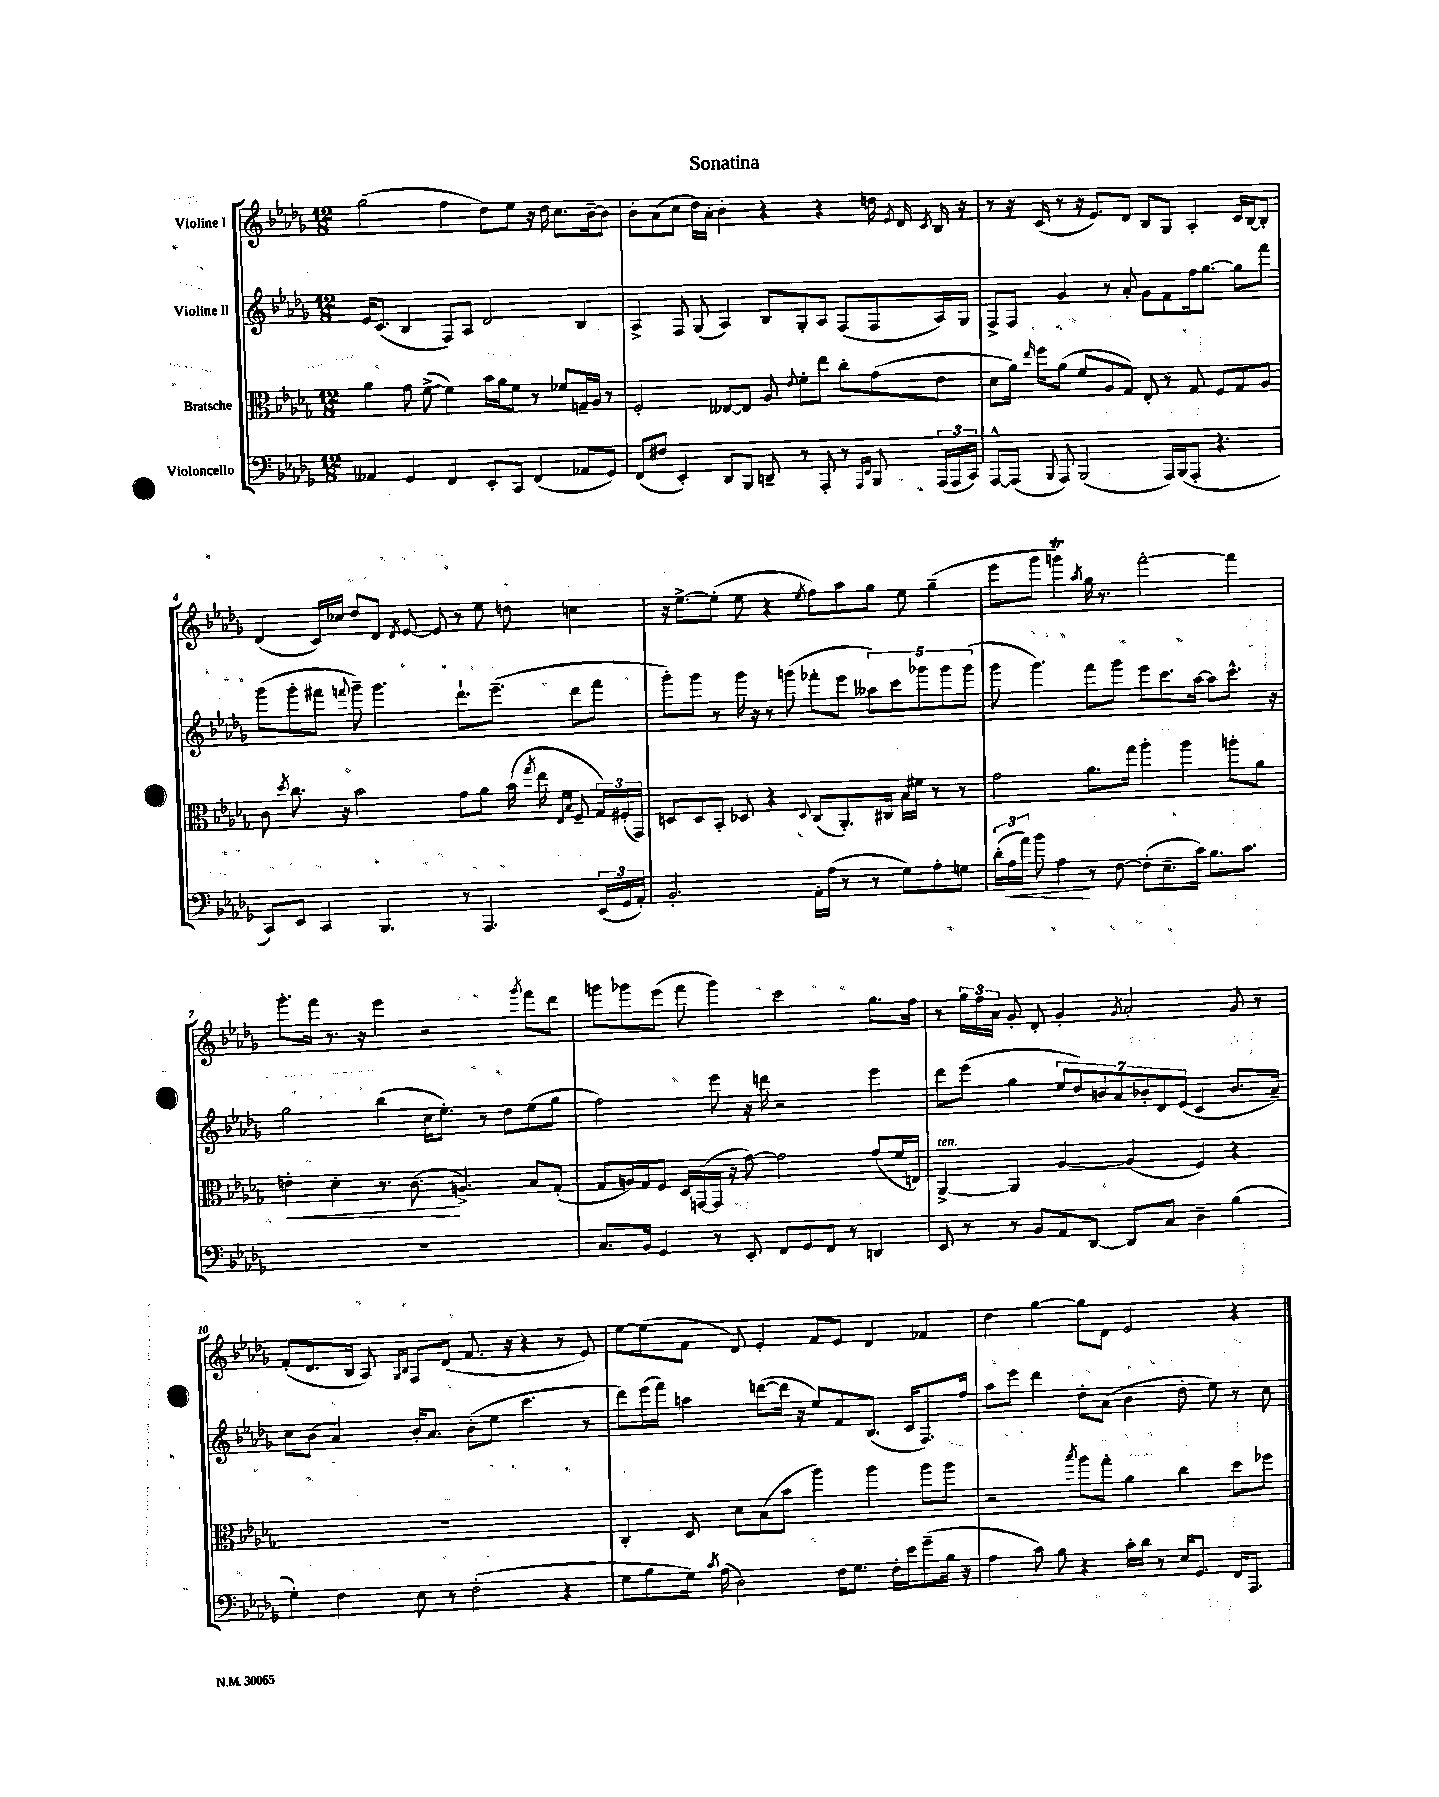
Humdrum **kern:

**kern	**kern	**kern	**kern
*staff4	*staff3	*staff2	*staff1
*clefF4	*clefC3	*clefG2	*clefG2
*k[b-e-a-d-g-]	*k[b-e-a-d-g-]	*k[b-e-a-d-g-]	*k[b-e-a-d-g-]
*M12/8	*M12/8	*M12/8	*M12/8
4AA--/	4a-\	16e-/LK	(2gg-\
.	.	(8.c/J	.
4GG-/	8g-\	4B-/	.
.	([8f^\	.	.
4FF/	4f\])	8F/L)	4ff\
.	.	8A-/J	.
8EE-'/L	16b-\LL	2d-/	8dd-\L)
.	16a-\J	.	.
8CC/J	8f\J	.	8ee-\J
(4FF/	8r	.	16r
.	.	.	16dd-\
.	8f-/L	.	8.cc\L
8AA-/L	16G~/L	4B-/	.
.	16A-/JJ	.	[16b-~\k
8GG-/J)	8r	.	8b-\]J
=	=	=	=
(8FF/L	2F'/	4A-^/	8b-'\L
8F#/J	.	.	(8a-\
4EE-'/)	.	8F/	8cc\J
.	.	(8G-/	16dd-\LL)
.	.	.	16a-'\JJ
8DD-/L	[8E--/L	4A-/)	4b-'\
8BBB-/J	8E--/]J	.	.
8DD~/	8A-/	8B-/L	4r
.	8qqe-/	.	.
8r	8f'\L	8G-'/	.
8AAA-'/	8ee-\J	8A-/J	4r
8r	8cc'\L	(8F/L	.
16qqAAA-/LL	.	.	.
16qqEE-/JJ	.	.	.
8BBB-/	(8g-\	8F/	16dd\
.	.	.	8qe-/
.	.	.	16d-/
.	.	.	8qc/
(24AAA-/LL	8e-\J	16A-/L)	16B-/
24AAA-/	.	.	.
.	.	16G-/JJ	16r
24CC/JJ)	.	.	.
=	=	=	=
[8AAA-^^/L	8d-\L	8F^/L	8r
(8AAA-/]J	16a-\Jk)	8F/J	16r
.	16qqee-/	.	.
.	16ff\LK	.	(16c/
8qqBBB-/	.	.	.
8AAA-/)	(8a-\J	4g-/	8r
(2BBB-/	8f/L	.	16r
.	.	.	8.e-/L)
.	8A-/	8r	.
.	8G-/J)	8a-'/	8d-/J
.	8E-'/	8g-\L	8B-/L
16AAA-/LL)	8r	8f\	8G-/J
(16BBB-/J	.	.	.
8AAA-'/J	8G-/	16ff\k	4A-'/
.	.	[8.gg-\J	.
4.r	8F/L	.	.
.	8G-/	8gg-\]L	16c/LL
.	.	.	[16B-/J
.	8A-/J	8fff\J	8B-'/]J
=	=	=	=
8CC/L)	8c\	(8ggg-\L	(4d-/
.	8qdd-/	.	.
8EE-/J	8.cc\	8ggg-'\	.
4CC/	.	8fff#\J	16c/LL)
.	16r	.	16cc-/JJ
.	.	8qqfff/	.
.	2b-\	8ggg-~\)	8dd-/L
4.BBB-/	.	4.ggg-\	8d-/J
.	.	.	8qd-/
.	.	.	[8e-/
.	.	.	8e-/]
8r	8g-\L	8.ddd-`\L	8r
4.AAA-/	8a-\J	.	8ee-\
.	.	(8.eee-~\J	.
.	(16b-\	.	8dd\
.	8qgg-/	.	.
.	16ee-\	.	.
.	16qqE-/LL	.	.
.	16qqB-/JJ	.	.
.	8F~/	8ddd-\L	4cc\
(24EE-/LL	24G-/LL)	8fff\J	.
24GG-/	(24F#'/	.	.
24AA-'/JJ)	24GG-/JJ)	.	.
=	=	=	=
2.BB-'/	8D/L	8ggg-'\L)	16r
.	.	.	[8.ee-^\L
.	8D/	8ggg-\J	.
.	8BB-'/J	8r	(8ee-'\]J
.	8D-/	16ggg-\	8ee-\
.	.	16r	.
.	4r	8r	4r
.	.	(8ggg\	.
.	8qqD-/	.	8qee-/
16AA-'\LL	(8C/L	8fff-'\L	8ff\L)
(16A-\JJ	.	.	.
8r	8.AA-'/)	8eee-\J	8aa-\
8r	.	10aa--\L)	8gg-\J
.	16C#/Jk	.	.
.	.	10ccc\	.
8G-\L)	16B-\LL	.	8ee-\
.	16f#\JJ	.	.
.	.	10ggg-\	.
8A-'\	8r	.	(4gg-~\
.	.	10ggg-\	.
8G\J	8r	.	.
.	.	(10ggg-\J	.
=	=	=	=
(24d-'\LL	2g-\	8ggg-\	8eee-\L
24A-\	.	.	.
24a-\JJ)	.	.	.
8b-\	.	4.ggg-\)	8ggg-\J
4A-\	.	.	4ggg\)
.	.	.	8qaa-/
8r	8.a-\L	8fff\L	16gg-\
.	.	.	8.r
[8F\	.	8ggg-\J	.
.	16gg-\Jk	.	.
(8F'\]L	4aa-'\	8eee-\L	[2fff'\
8.E-~\	.	8.ccc\	.
.	4aa-\	.	.
16c\Jk)	.	[16aa-\Jk	.
8.B-\L	.	8aa-\]L	.
.	8aa'\L	8.ccc^^\J	4fff\]
8.c\J	.	.	.
.	8a-\J	.	.
.	.	16r	.
=	=	=	=
1.r	4e'\	2gg-\	8.ggg-'\L
.	.	.	16fff\Jk
.	4d-'\	.	8.r
.	.	.	16r
.	8.r	(4bb-\	4eee-\
.	(8.c\	.	.
.	.	16cc\LK	2r
.	.	8.ee-'\J)	.
.	4.A^/)	.	.
.	.	8r	.
.	.	8dd-\L	.
.	.	.	8qggg-/
.	8B-/L	(8ee-\	8fff\L
.	(8G-'/J	8gg-\J	8ddd-\J
=	=	=	=
8.C/L	8G-/L	2ff\)	8ggg\L
.	16A/L)	.	8ggg-\
16BB-/Jk	16G-/J	.	.
4GG-/	8F/J	.	(8eee-\J
.	16D-/LL	.	8fff\
.	([16GG/	.	.
8r	16GG/]JJ	8eee-\	4ggg-\)
.	16r	.	.
8EE-'/	[8g-\)	16r	.
.	.	16ddd\	.
8FF/L	2g-\]	2r	2ccc\
8GG-/	.	.	.
8FF/J	.	.	.
8r	.	.	.
4DD/	(8g-/L	4eee-\	8.gg-\L
.	16f/L	.	.
.	16E/JJ)	.	16ff\Jk
=	=	=	=
8EE-/	[4AA-^/	8ddd-\L	8r
8r	.	(8eee-\J	24gg-\LL
.	.	.	24ff\
.	.	.	24a-\JJ
8r	4AA-/]	4gg-\	8g-'/
8BB-/L	.	.	8d-'/
8AA-/	[4A-/	14ee-/L	4g-'/
.	.	14dd-/)	.
[8DD-/J	.	.	.
.	.	14b/	.
.	.	14a-/	.
.	.	.	8qg-/
8DD-/]L	(4A-/]	.	2a-'/
.	.	14b-'/	.
.	.	14d-/	.
8C/J	.	.	.
.	.	(14e-/J	.
4D-~\	4F/)	4c/	.
(4B-\	4r	8.b-/L	8g-/
.	.	.	8r
.	.	16a-~/Jk)	.
=	=	=	=
4G-'\)	1.r	8cc\L	(8f'/L
.	.	(8b-\J	8.d-/
4F\	.	4a-/)	.
.	.	.	16B-/Jk
.	.	.	8A-/)
.	.	.	16qqG-/LL
.	.	.	16qqB-/JJ
8E-\	.	16b-'/LK	8F/L
.	.	8.a-/J	.
8r	.	.	(8d-/J
(2F'\	.	(8b-'\L	8.f/
.	.	8ee-\J	.
.	.	.	16r
.	.	4.ccc\	4r
4r	.	.	8r
.	.	8r	8e-/)
=	=	=	=
8G-\L	4C'/	8ddd-\L)	[8ee-\L
8B-\	.	(16eee-\L	(8ee-\]
.	.	16fff\JJ)	.
16G-\Jk)	8D-/	4aa\	8f\J
8qc/	.	.	.
(16A-\	.	.	.
2D-\)	8d-\L	.	8d-/)
.	(8B-\	([8ddd\L	4e-'/
.	8b-\J	16ddd\]Jk	.
.	.	16r	.
.	4aa-\)	8ee-/L)	8f/L
16F\LK	.	8f/	8e-/J
8.G-\J	.	.	.
.	4aa-\	(8.B-/J	4d-/
16F'\LL	.	.	.
16e-\J	.	16c/LK	.
(8g-~\	8aa-\L	8.F/)	4f-/
16B-\Jk	8aa-\J	.	.
16r	.	16ff/Jk	.
=	=	=	=
4A-\	2r	8aa-\L	4dd-\
.	.	8eee-\J	.
8c\)	.	4ddd-\	[4gg-\
8B-\	.	.	.
.	8qbb-/	.	.
4r	8aa-\L	8dd-'\L	8gg-\]L
.	8gg-'\J	(8a-\J	8d-\J
16c'\LL	4a-\	4b-\	2e-/
16d-\JJ	.	.	.
8r	.	.	.
16E-/LK	4cc\	8dd-'\	.
8.GG-/J	.	.	.
.	.	8ee-\)	.
16FF/LK	8dd-\L	8r	4r
8.AAA-/J	.	.	.
.	8ff-\J	8cc\	.
==	==	==	==
*-	*-	*-	*-
